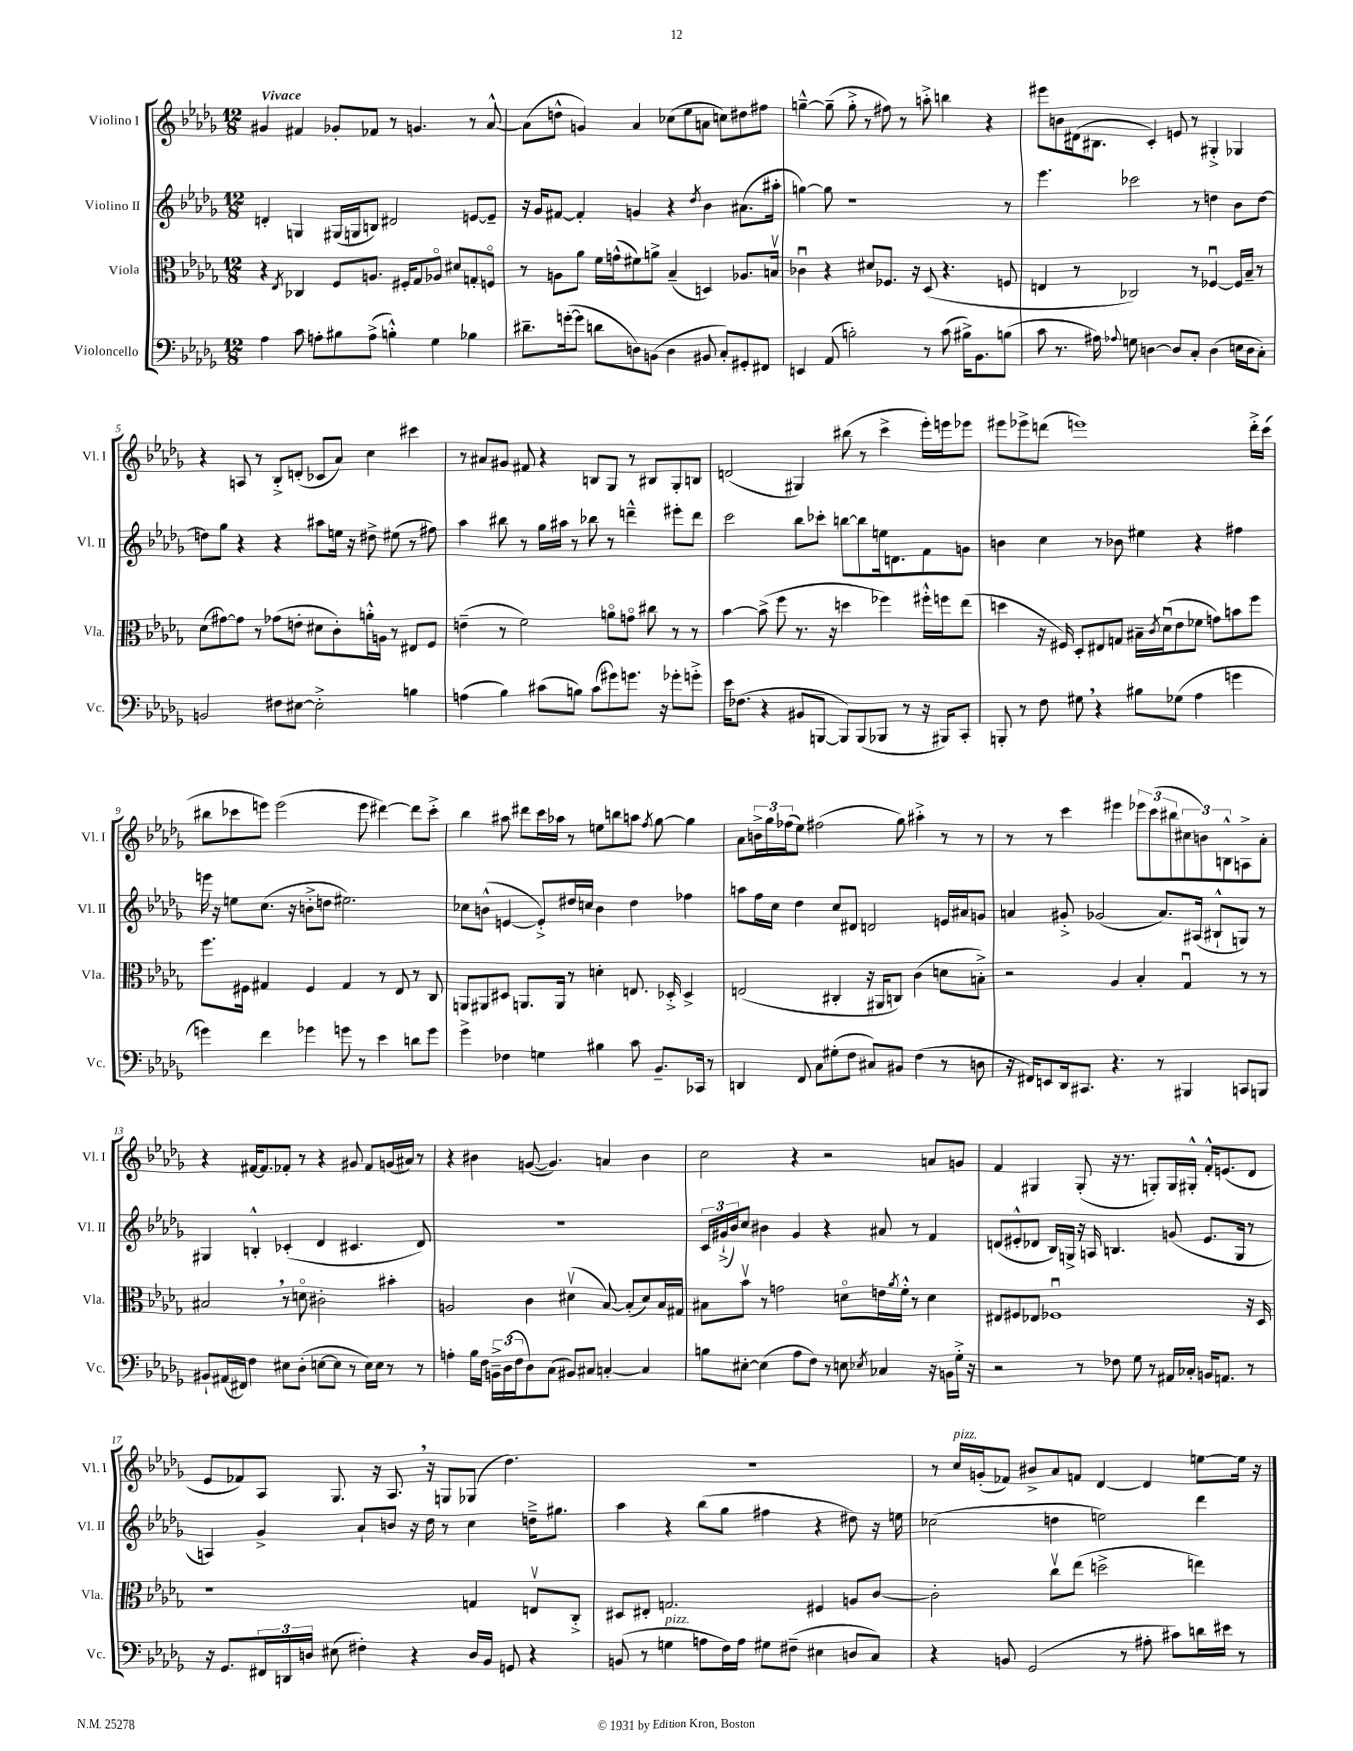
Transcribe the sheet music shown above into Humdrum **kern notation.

**kern	**kern	**kern	**kern
*staff4	*staff3	*staff2	*staff1
*clefF4	*clefC3	*clefG2	*clefG2
*k[b-e-a-d-g-]	*k[b-e-a-d-g-]	*k[b-e-a-d-g-]	*k[b-e-a-d-g-]
*M12/8	*M12/8	*M12/8	*M12/8
4A-\	4r	4d'/	4g#/
.	8qE-/	.	.
8c\	4C-/	4G/	4f#/
8A'\L	.	.	.
8B#\	8F/L	(16G#/LL	8g-'/L
.	.	16G/J	.
(8A^\J	8.A/J	8B/J)	8f-/J
4B'^^\)	.	2d#/	8r
.	16F#'/LK	.	.
.	8G-/	.	4.g/
4G-\	8A-o/J	.	.
.	8d#/L	.	.
4B-\	8G'/	[8e/L	8r
.	8Fo/J	8e~/]J	[8a-^^/
=	=	=	=
8.d#~\L	8r	16r	(8a-\]L
.	.	16g-/LK	.
.	8A\L	[8f#/J	8dd^^\J
([16g'\k	.	.	.
8g\]J	8a-\J	4f#'/]	4g/)
8d\L	16f\LL	.	.
.	(16g^^\J	.	.
8D\)	8f#\)	4g/	4a-/
(8BB\J	8a^\J	.	.
4D\	(4B-~/	4r	(8cc-\L
.	.	.	8ee-\
.	.	8qdd-/	.
8BB#/	4D/)	4b-\	8a\J
8C'/L)	.	.	8cc\L)
8GG#'/	8.A-/L	(8.a#\L	8dd#\
8FF#/J	.	.	8ff#\J
.	16Bv/Jk	16aa#'\Jk	.
=	=	=	=
4EE/	4c-u\	[4gg\)	[4gg~^^\
(8AA-/	4r	8gg\]	(8gg~\]
2B'\)	.	1r	8gg'^\
.	8d#/L	.	8r
.	8.F-/J	.	8ff#\)
.	.	.	8r
.	16r	.	.
8r	(8D-/	.	8aa'^\
(8c\	4.r	.	4bb\
16B#^\LK)	.	.	.
8.BB-\	.	.	.
.	.	.	4r
(8B\J	8F/	8r	.
=	=	=	=
8c\	4E/	4.eee-\	8eee#\L
8.r	.	.	8b\
.	8r	.	(16d#\k
16A#\)	.	.	8.B#\J
8qqA-/	.	.	.
8G\	2C-/)	2ccc-\	.
[4D\	.	.	4c'/)
8D/]L	.	.	8e/
8C'/J	8r	8r	8r
(4D\	[4F-u/	4dd\	4G#'^/
16E\LL	16F-/]LL	8b-\L	4G-/
16D\J	16B-~/JJ	.	.
8C'\J)	8r	[8dd\J	.
=	=	=	=
2BB/	(8d-\L	8dd\]L	4r
.	[8g#\)	8gg-\J	.
.	8g#\]J	4r	8A/
.	8r	.	8r
8F#\L	(8g-\L	4r	8B-'^/L
[8E#\J	8e'\J	.	(8d'/J
2E#'^\]	8d#\L	8aa#\L	8c-/L
.	8c'\)	16ee\Jk	8a-/J)
.	.	16r	.
.	16a'^^\L	8dd#^\	4cc\
.	16A\JJ	.	.
.	8r	(8ee#\	.
4B\	8E#/L	8r	4ccc#\
.	8F/J	8ff#\)	.
=	=	=	=
(4A\	(4e~\	4aa-\	8r
.	.	.	8a#/L
4B-\)	8r	8bb#\	8g#/J
.	2f\)	8r	8f#/
(8c#\L	.	16gg-\LL	4r
.	.	16aa#\JJ	.
8B\J)	.	8r	.
(8c#\L	.	8bb-\	8B/L
8g#\)	8ao\L	8r	8G-/J
8.g\J	8go\J	4ddd~^^\	8r
.	8cc#\	.	8B#/L
16r	.	.	.
8g-'\L	8r	8eee#'\L	8G-'/
8g'^\J	8r	8ddd\J	8B/J
=	=	=	=
16e-\LK	[4b-\	2ccc\	(2d/
(8.F-\J	.	.	.
4r	(8b-^\]	.	.
.	8ff\	.	.
8BB#/L	8.r	8bb-\L	4G#/)
[8BBB/J	.	8ccc-'\J	.
.	16r	.	.
8BBB/]L)	4dd\	[8bb\L	(8bb#\
(8BBB/	.	8bb\]	8r
8BBB-/J	4ff-\)	16ee\k	4ccc^\
.	.	8.d\	.
8r	.	.	.
16r	16ff#'^^\LL	8f\	16eee-'\LL)
16BBB#/LK)	16ff\J	.	16eee\J
8CC'/J	(8ee-\J	8g\J	8eee-\J
=	=	=	=
8BBB'/	4dd\	4b\	8eee#\L
8r	.	.	8eee-^\
8F\	16r	4cc\	(8ddd\J
.	16F#/)	.	.
8G#\	8D-'/L	.	1eee)
4r	8E#/	8r	.
.	8G/J	8b-\	.
8B#\L	16B#~\LL	4ee#\	.
.	8qc/	.	.
.	(16d-u\J	.	.
(8G-\J	8e-\	.	.
4A-\	8f-\J	4r	.
.	8g\L)	.	.
4g\	8b\	4ff#\	.
.	8ff\J	.	16ddd'^\LL
.	.	.	(16ccc\JJ
=	=	=	=
4g\)	8.ff\L	16eee\	8bb#\L
.	.	16r	.
.	.	8ee\L	8ccc-\
.	16F#\Jk	.	.
4f\	4G#/	(8.cc\J	8eee\J)
.	.	.	(2eee\
.	.	16r	.
4g-\	4F#/	8b'^\L	.
.	.	8dd\J	.
8g\	4G#/	2.ee#\)	.
8r	.	.	8eee\
4e-\	8r	.	[4ddd#\)
.	8E-/	.	.
8d\L	8r	.	8ddd#\]L
8g\J	8C/	.	8ccc-'^\J
=	=	=	=
4g-^\	8AA/L	8cc-\L	4bb-\
.	8AA#/	(8b^^\J	.
4F-\	8D#/J	[4e/	8aa#\
.	8.AA/L	.	8ddd#\L
4G\	.	8e'^/]L)	16ccc\L
.	16AA/Jk	.	16aa-\JJ
.	8r	16dd#/L	8r
.	.	16cc/JJ	.
4B#\	4d'\	4b\	8ee\L
.	.	.	8bb\
8c\	8.E/	4dd#\	8aa\J
.	.	.	8qff/
8.BB-~/L	.	.	[8gg-\
.	16D-'^/	.	.
.	4D-^/	4ff-\	4gg-\]
16CC-/Jk	.	.	.
8r	.	.	.
=	=	=	=
4DD/	(2E/	8aa\L	8a-\L
.	.	16ff\L	24b^\L
.	.	.	24gg-\
.	.	16cc\JJ	.
.	.	.	(24ff-\J
8FF/	.	4dd-\	8ee-\J)
8C\L	.	.	(2ff#\
(8G#'\	4C#'/	8cc/L	.
8F\J	.	8d#/J	.
8C#/L)	16r	2d/	.
.	16AA#/LK	.	.
8BB#/J	8C/J)	.	8gg-\)
(4F\	(4c\	.	4aa#'^\
8r	8d\L	16e/LL	8r
.	.	16a#/J	.
8D\	8B'^\J)	8g/J	8r
=	=	=	=
16r	2r	4a/	8r
16FF#/LK)	.	.	.
8EE/	.	.	8r
16DD-/k	.	8g#'^/	4ccc\
8.CC#/J	.	.	.
.	.	(2g-/	.
4.r	4A-/	.	4eee#\
.	4B-'/	.	12eee-\L
.	.	.	(12ccc\
8r	.	8.a/L)	.
.	.	.	12bb#\
4BBB#/	4G-u/	.	12cc#\
.	.	(16A#/Jk	.
.	.	.	12b\)
.	.	8B#`^^/L	.
.	.	.	12B^^\
8CC/L	8r	8G/J)	8A^\
8BBB/J	8r	8r	8a-'\J
=	=	=	=
8BB#`/L	2B#/	4G#/	4r
(16AA#/L	.	.	.
16FF#/JJ)	.	.	.
4F\	.	4B'^^/	[16f#/LK
.	.	.	8.f#/]
8E#\L	8r	(4c-'/	8f-'/J
(8D-'\J	8do\	.	8r
[8E\L	2c#'\	4d-/	4r
8E\]J	.	.	.
8r	.	4.c#/	8g#/
16E\LL)	.	.	8f-/L
16E\JJ	.	.	.
8r	4b#'\	.	(16g/L
.	.	.	16a#/JJ)
8r	.	8d-/)	8r
=	=	=	=
4A'\	2A/	1.r	4r
16B-\LL	.	.	4b#\
16F\JJ	.	.	.
24BB~^\LL	.	.	.
(24D-\	.	.	.
24F\J	.	.	.
8D-\)	4c\	.	([8g/
(8C\J	.	.	4.g/])
8BB#/L)	(4d#v\	.	.
8C#/J	.	.	.
[4C'/	[8B-/)	.	4a/
.	(8B-'/]L	.	.
4C/]	8d#/)	.	4b#\
.	16B-/L	.	.
.	16G#/JJ	.	.
=	=	=	=
8B\L	8B#\L	24c/LL	2cc\
.	.	(24g#`^/	.
.	.	24b-/J)	.
[8E#'\J	8b-v\J	8cc/J	.
(4E#\]	8r	4b#\	.
.	2g\	.	.
8A-\L	.	4g#/	4r
8F\J)	.	.	.
8r	.	4r	2r
8E\	8do\L	.	.
8qE-/	.	.	.
4C-/	16e\L	8a#/	.
.	8qa-/	.	.
.	16f'^^\JJ	.	.
.	8r	8r	.
16r	4d\	4f/	8a/L
16BB\LL	.	.	.
16G-'^\JJ	.	.	8g/J
16r	.	.	.
=	=	=	=
2r	8E#/L	(8d/L	4f/
.	8F#/	8e#'^^/	.
.	8E-/J	8d-/J	4G#/
.	1F-u	16B-/LL)	.
.	.	16G^/JJ	.
8r	.	16r	(8G#'/
.	.	16A/	.
8F-\	.	4.B/	16r
.	.	.	8.r
8G-\	.	.	.
8r	.	.	8G'/L)
16AA#/LL	.	(8g/	16G/L
16C-'/JJ	.	.	16G#'^^/JJ
16BB/LK	.	8.e#/L	16f'^^/LK
8.AA/J	.	.	(8.e/
.	.	16G/Jk	.
8r	16r	8r	8d-/J
.	16D-/	.	.
=	=	=	=
16r	1r	4A/)	8e-/L
8.GG-/L	.	.	.
.	.	.	8f-/)
24FF#/L	.	4g-^/	8A-/J
24DD/	.	.	.
24D/JJ	.	.	.
(8E#\	.	.	8.G-/
4F#'\)	.	8a-`/L	.
.	.	.	16r
.	.	8b/J	8.A-/
4r	.	16r	.
.	.	16dd-\	16r
.	.	8r	8G/L
16D/LL	4G/	4cc\	(8G-/J
16BB-/JJ	.	.	.
8GG/	.	.	4.dd-\)
4r	8Ev/L	16dd~^\LK	.
.	.	8.gg#\J	.
.	8C'^/J	.	.
=	=	=	=
(8BB/	8D#/L	4aa-\	1.r
8r	8E#'/J	.	.
4G\	2.G/	4r	.
8A\L	.	(8bb-\L	.
16F\L)	.	8gg-\J	.
16A\JJ	.	.	.
8G#\L	.	4ff#\	.
(8F#~\J	.	.	.
4E#\	4F#/	4r	.
8D/L	8A/L	8dd#\)	.
8C/J)	[8c/J	16r	.
.	.	16ee\	.
=	=	=	=
4r	2c'\]	(2cc-\	8r
.	.	.	16cc/LL
.	.	.	(16g'/J
8BB/	.	.	8f-/J)
(2GG-/	.	.	8b#^/L
.	8ccv\L	4dd\	8a-/
.	(8ee-\J	.	8f/J
.	2dd^\	2ee\)	[4d-/
8r	.	.	.
8A#'\	.	.	4d-/]
8c#\L)	.	.	.
16d\L	4ee\)	4ddd-\	[8ee\L
16e#\JJ	.	.	.
8r	.	.	16ee\]Jk
.	.	.	16r
==	==	==	==
*-	*-	*-	*-
